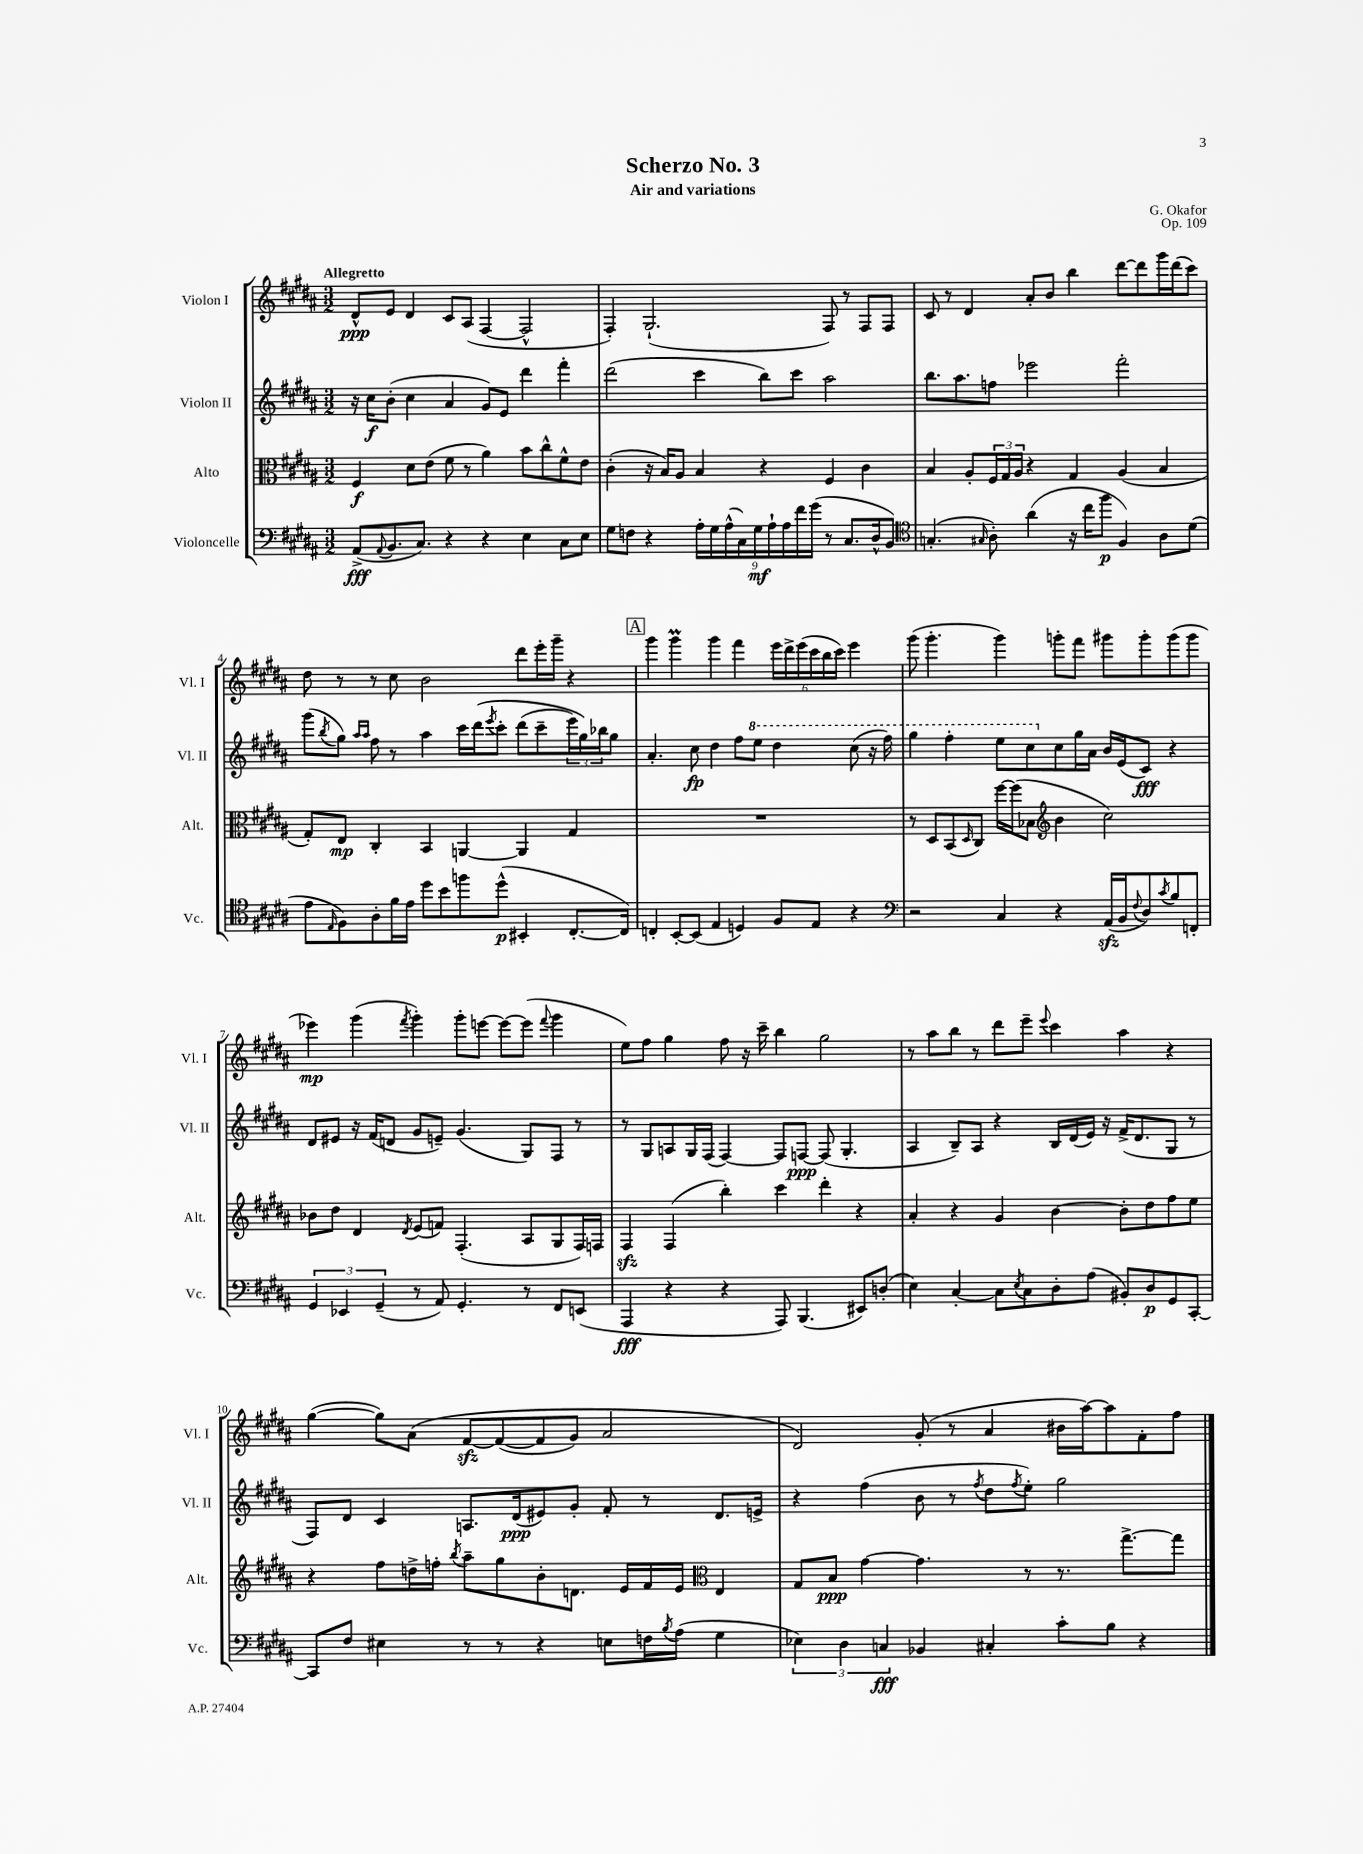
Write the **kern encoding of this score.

**kern	**dynam	**kern	**dynam	**kern	**dynam	**kern	**dynam
*part4	*part4	*part3	*part3	*part2	*part2	*part1	*part1
*staff4	*staff4	*staff3	*staff3	*staff2	*staff2	*staff1	*staff1
*I"Violoncelle	*	*I"Alto	*	*I"Violon II	*	*I"Violon I	*
*I'Vc.	*	*I'Alt.	*	*I'Vl. II	*	*I'Vl. I	*
*clefF4	*	*clefC3	*	*clefG2	*	*clefG2	*
*k[f#c#g#d#a#]	*	*k[f#c#g#d#a#]	*	*k[f#c#g#d#a#]	*	*k[f#c#g#d#a#]	*
*M3/2	*	*M3/2	*	*M3/2	*	*M3/2	*
=1	=1	=1	=1	=1	=1	=1	=1
!	!	!	!	!	!	!LO:TX:a:B:t=Allegretto	!
(8AA#^/L	fff	4F#/	f	16r	.	8d#^^/L	ppp
.	.	.	.	16cc#\KL	f	.	.
8qqAA#/	.	.	.	.	.	.	.
8.BB/	.	.	.	(8b'\J	.	8e/J	.
.	.	8d#\L	.	4cc#\	.	4d#/	.
8.C#/J)	.	.	.	.	.	.	.
.	.	(8e\J	.	.	.	.	.
4r	.	8f#\	.	4a#/	.	8c#/L	.
.	.	8r	.	.	.	(8A#/J	.
4r	.	4a#\)	.	8g#/L)	.	[4F#/	.
.	.	.	.	8e/J	.	.	.
4E\	.	8b\L	.	4ddd#\	.	2F#^^/]	.
.	.	8cc#^^\	.	.	.	.	.
8C#\L	.	8f#^^\	.	4fff#'\	.	.	.
8E\J	.	8e\J	.	.	.	.	.
=2	=2	=2	=2	=2	=2	=2	=2
8G#\L	.	(4c#'\	.	(2ddd#\	.	4F#'/)	.
8Fn\J	.	.	.	.	.	.	.
4r	.	16r	.	.	.	(2.G#`/	.
.	.	16B/KL)	.	.	.	.	.
.	.	8A#/J	.	.	.	.	.
18A#'\LL	.	4B/	.	4ccc#\	.	.	.
18G#\	.	.	.	.	.	.	.
(18A#^^\	.	.	.	.	.	.	.
18C#\)	.	.	.	.	.	.	.
18G#\	mf	.	.	.	.	.	.
.	.	4r	.	8bb\L)	.	.	.
18A#`\	.	.	.	.	.	.	.
18A#\	.	.	.	.	.	.	.
.	.	.	.	8ccc#\J	.	.	.
18f#\	.	.	.	.	.	.	.
(18g#\JJ	.	.	.	.	.	.	.
8r	.	4F#/	.	2aa#\	.	8F#/)	.
8.C#/L	.	.	.	.	.	8r	.
.	.	4c#\	.	.	.	8F#/L	.
16D#^^/k	.	.	.	.	.	.	.
8BB/J)	.	.	.	.	.	8F#/J	.
=3	=3	=3	=3	=3	=3	=3	=3
*clefC4	*	*	*	*	*	*	*
(4.Gn'/	.	4B/	.	8.bb\L	.	8c#/	.
.	.	.	.	.	.	8r	.
.	.	.	.	8.aa#\	.	.	.
.	.	8A#'/L	.	.	.	4d#/	.
16qqG#X/	.	.	.	.	.	.	.
8A#'\)	.	24F#/L	.	8ffn\J	.	.	.
.	.	24G#/	.	.	.	.	.
.	.	24A#/JJ	.	.	.	.	.
(4a#\	.	4r	.	2eee-X\	.	8a#'/L	.
.	.	.	.	.	.	8b/J	.
16r	.	4G#/	.	.	.	4bb\	.
16cc#\KL	.	.	.	.	.	.	.
8ff#\J	p	.	.	.	.	.	.
4F#/)	.	(4A#/	.	2fff#'\	.	[8ddd#\L	.
.	.	.	.	.	.	8ddd#\]	.
8A#\L	.	4B/	.	.	.	16ggg#\L	.
.	.	.	.	.	.	(16ddd#\J	.
(8d#\J	.	.	.	.	.	8ccc#\J)	.
!!LO:LB:g=z
=4	=4	=4	=4	=4	=4	=4	=4
8e\L	.	8G#'/L)	.	(8ggg#\L	.	8dd#\	.
16qqE/	.	.	.	8qbb/	.	.	.
8F#\)	.	8E/J	mp	8gg#\J)	.	8r	.
.	.	.	.	16qqaa#/LL	.	.	.
.	.	.	.	16qqaa#/JJ	.	.	.
8A#'\	.	4C#'/	.	8ff#\	.	8r	.
16f#\L	.	.	.	8r	.	8cc#\	.
16e\JJ	.	.	.	.	.	.	.
8dd#\L	.	4BB/	.	4aa#\	.	2b\	.
8b\	.	.	.	.	.	.	.
8ffn\	.	[4AAn/	.	16ccc#\LL	.	.	.
.	.	.	.	(16ddd#\J	.	.	.
.	.	.	.	8qeee/	.	.	.
(8dd#^^\J	p	.	.	8ccc#'\J	.	.	.
4BB#X'/	.	4AA/]	.	(8ddd#\L	.	8ddd#\L	.
.	.	.	.	8ccc#~\	.	16eee'\L	.
.	.	.	.	.	.	16ggg#~\JJ	.
[8.C#'/L	.	4G#/	.	24eee\L)	.	4r	.
.	.	.	.	24gg#\)	.	.	.
.	.	.	.	24bb-X\J	.	.	.
.	.	.	.	8gg#\J	.	.	.
16C#/Jk])	.	.	.	.	.	.	.
!!LO:REH:place=s1:t=A
=5	=5	=5	=5	=5	=5	=5	=5
4Cn'/	.	1.r	.	4.a#'/	.	4ggg#\	.
[8BB'/L	.	.	.	.	.	4ggg#M\	.
(8BB/J]	.	.	.	8cc#\	fp	.	.
4E/	.	.	.	4dd#\	.	4ggg#\	.
4Dn/)	.	.	.	8ff#\L	.	4fff#\	.
*	*	*	*	*8va	*	*	*
.	.	.	.	8eee\J	.	.	.
8F#/L	.	.	.	4ddd#\	.	24eee\LL	.
.	.	.	.	.	.	24ddd#^\	.
.	.	.	.	.	.	(24eee\	.
8E/J	.	.	.	.	.	24ccc#\	.
.	.	.	.	.	.	24bb\	.
.	.	.	.	.	.	24ccc#\JJ)	.
4r	.	.	.	(8ccc#\	.	4eee\	.
.	.	.	.	16r	.	.	.
.	.	.	.	16fff#\)	.	.	.
=6	=6	=6	=6	=6	=6	=6	=6
*clefF4	*	*	*	*	*	*	*
2r	.	8r	.	4ggg#\	.	(8ggg#\	.
.	.	8D#/L	.	.	.	4.ggg#'\	.
.	.	(8BB/	.	4fff#'\	.	.	.
.	.	16qqD#/	.	.	.	.	.
.	.	8C#/J)	.	.	.	.	.
4C#/	.	[16ff#\LL	.	8eee\L	.	4ggg#\)	.
.	.	(16ff#\J]	.	.	.	.	.
.	.	8B-X\J	.	8ccc#\	.	.	.
*	*	*clefG2	*	*	*	*	*
*	*	*	*	*X8va	*	*	*
4r	.	4b\	.	8cc#\	.	8gggn'\L	.
.	.	.	.	16gg#\L	.	8fff#\J	.
.	.	.	.	16a#\JJ	.	.	.
(16AA#zz/LL	.	2cc#\)	.	16b/LL	.	8ggg#X\L	.
16BB/J	.	.	.	(16e/J	.	.	.
8qqF#/	.	.	.	.	.	.	.
8D#/)	.	.	.	8c#/J)	fff	8ggg#'\	.
8qc#/	.	.	.	.	.	.	.
8B/	.	.	.	4r	.	(8ggg#\	.
8FFn'/J	.	.	.	.	.	8ggg#\J	.
!!LO:LB:g=z
=7	=7	=7	=7	=7	=7	=7	=7
6GG#/	.	8b-X\L	.	8d#/L	.	4eee-X\)	mp
.	.	8dd#\J	.	8e#X/J	.	.	.
6EE-X/	.	.	.	.	.	.	.
.	.	4d#/	.	16r	.	(4ggg#\	.
.	.	.	.	(16f#/KL	.	.	.
(6GG#~/	.	.	.	.	.	.	.
.	.	.	.	8dn/J	.	.	.
.	.	8qd#/	.	.	.	8qfff#/	.
8r	.	(8e/L	.	8g#/L	.	4ggg#'\)	.
8AA#/)	.	8fn/J)	.	8en~/J)	.	.	.
4.GG#'/	.	(4.F#'/	.	(4.g#/	.	8ggg#'\L	.
.	.	.	.	.	.	[8eeen\J	.
.	.	.	.	.	.	8eee\L_	.
8r	.	8A#/L	.	8G#/L)	.	(8eee\J]	.
.	.	.	.	.	.	8qqfff#/	.
8FF#/L	.	8G#/	.	8F#/J	.	4ggg#\	.
(8EEn/J	.	16F#/L)	.	8r	.	.	.
.	.	16Fn/JJ	.	.	.	.	.
=8	=8	=8	=8	=8	=8	=8	=8
4AAA#/	fff	4F#zz/	.	8r	.	8ee\L)	.
.	.	.	.	8G#/L	.	8ff#\J	.
4r	.	(4F#/	.	8An/	.	4gg#\	.
.	.	.	.	16G#/L	.	.	.
.	.	.	.	(16F#/JJ	.	.	.
4r	.	4bb'\)	.	[4F#/)	.	8ff#\	.
.	.	.	.	.	.	16r	.
.	.	.	.	.	.	16ccc#~\	.
8AAA#/)	.	4ccc#\	.	8F#/L]	.	4bb\	.
(4.BBB/	.	.	.	[8Fn/J	ppp	.	.
.	.	4ddd#'\	.	(8F/]	.	2gg#\	.
.	.	.	.	4.G#'/	.	.	.
8EE#X/L)	.	4r	.	.	.	.	.
(8Dn'/J	.	.	.	.	.	.	.
=9	=9	=9	=9	=9	=9	=9	=9
4E\)	.	4a#'/	.	4A#/	.	8r	.
.	.	.	.	.	.	8aa#\L	.
[4C#'/	.	4r	.	8B~/L)	.	8bb\J	.
.	.	.	.	8A#/J	.	8r	.
8C#\L]	.	4g#/	.	4r	.	8ddd#\L	.
8qE/	.	.	.	.	.	.	.
8C#\	.	.	.	.	.	8eee~\J	.
.	.	.	.	.	.	8qqeee/	.
8D#'\	.	[4b\	.	16B/LL	.	4ccc#\	.
.	.	.	.	(16d#/	.	.	.
(8A#\J	.	.	.	16e/JJ)	.	.	.
.	.	.	.	16r	.	.	.
8BB#X'/L)	.	8b'\L]	.	(16f#^/KL	.	4aa#\	.
.	.	.	.	8.d#/	.	.	.
8D#/	p	8dd#\	.	.	.	.	.
8GG#/	.	8ff#\	.	8G#/J	.	4r	.
[8CC#'/J	.	8ee\J	.	8r	.	.	.
!!LO:LB:g=z
=10	=10	=10	=10	=10	=10	=10	=10
8CC#/L]	.	4r	.	8F#/L)	.	([4gg#\	.
8F#/J	.	.	.	8d#/J	.	.	.
4E#X\	.	8ff#\L	.	4c#/	.	8gg#\L])	.
.	.	16ddn^\L	.	.	.	(8a#\J	.
.	.	16ffn'\JJ	.	.	.	.	.
.	.	8qbb/	.	.	.	.	.
8r	.	8aa#~\L	.	8.An/L	.	[8f#zz/L	.
8r	.	8gg#\	.	.	.	(8f#/_	.
.	.	.	.	(16d#/k	ppp	.	.
4r	.	8b'\	.	8e#X/)	.	8f#/]	.
.	.	8.dn\J	.	8g#'/J	.	8g#/J)	.
8En\L	.	.	.	8f#'/	.	2a#/	.
.	.	16e/LL	.	.	.	.	.
16Fn\L	.	16f#/	.	8r	.	.	.
8qB/	.	.	.	.	.	.	.
(16A#\JJ	.	16e/JJ	.	.	.	.	.
*	*	*clefC3	*	*	*	*	*
4G#\	.	4E/	.	8.d#/L	.	.	.
.	.	.	.	16en^/Jk	.	.	.
=11	=11	=11	=11	=11	=11	=11	=11
6E-X\)	.	8G#/L	.	4r	.	2d#/)	.
.	.	8B/J	ppp	.	.	.	.
6D#\	.	.	.	.	.	.	.
.	.	[4g#\	.	(4ff#\	.	.	.
6Cn/	fff	.	.	.	.	.	.
4BB-X/	.	4.g#\]	.	8b\	.	(8g#'/	.
.	.	.	.	8r	.	8r	.
.	.	.	.	8qff#/	.	.	.
4C#X'/	.	.	.	8dd#\L	.	4a#/	.
.	.	.	.	8qff#/	.	.	.
.	.	8r	.	8ee'\J)	.	.	.
8c#'\L	.	8.r	.	2gg#\	.	16b#X\LL	.
.	.	.	.	.	.	[16aa#\J)	.
8B\J	.	.	.	.	.	8aa#\]	.
.	.	[8.gg#^\L	.	.	.	.	.
4r	.	.	.	.	.	8f#'\	.
.	.	8gg#\J]	.	.	.	8ff#\J	.
==	==	==	==	==	==	==	==
*-	*-	*-	*-	*-	*-	*-	*-
